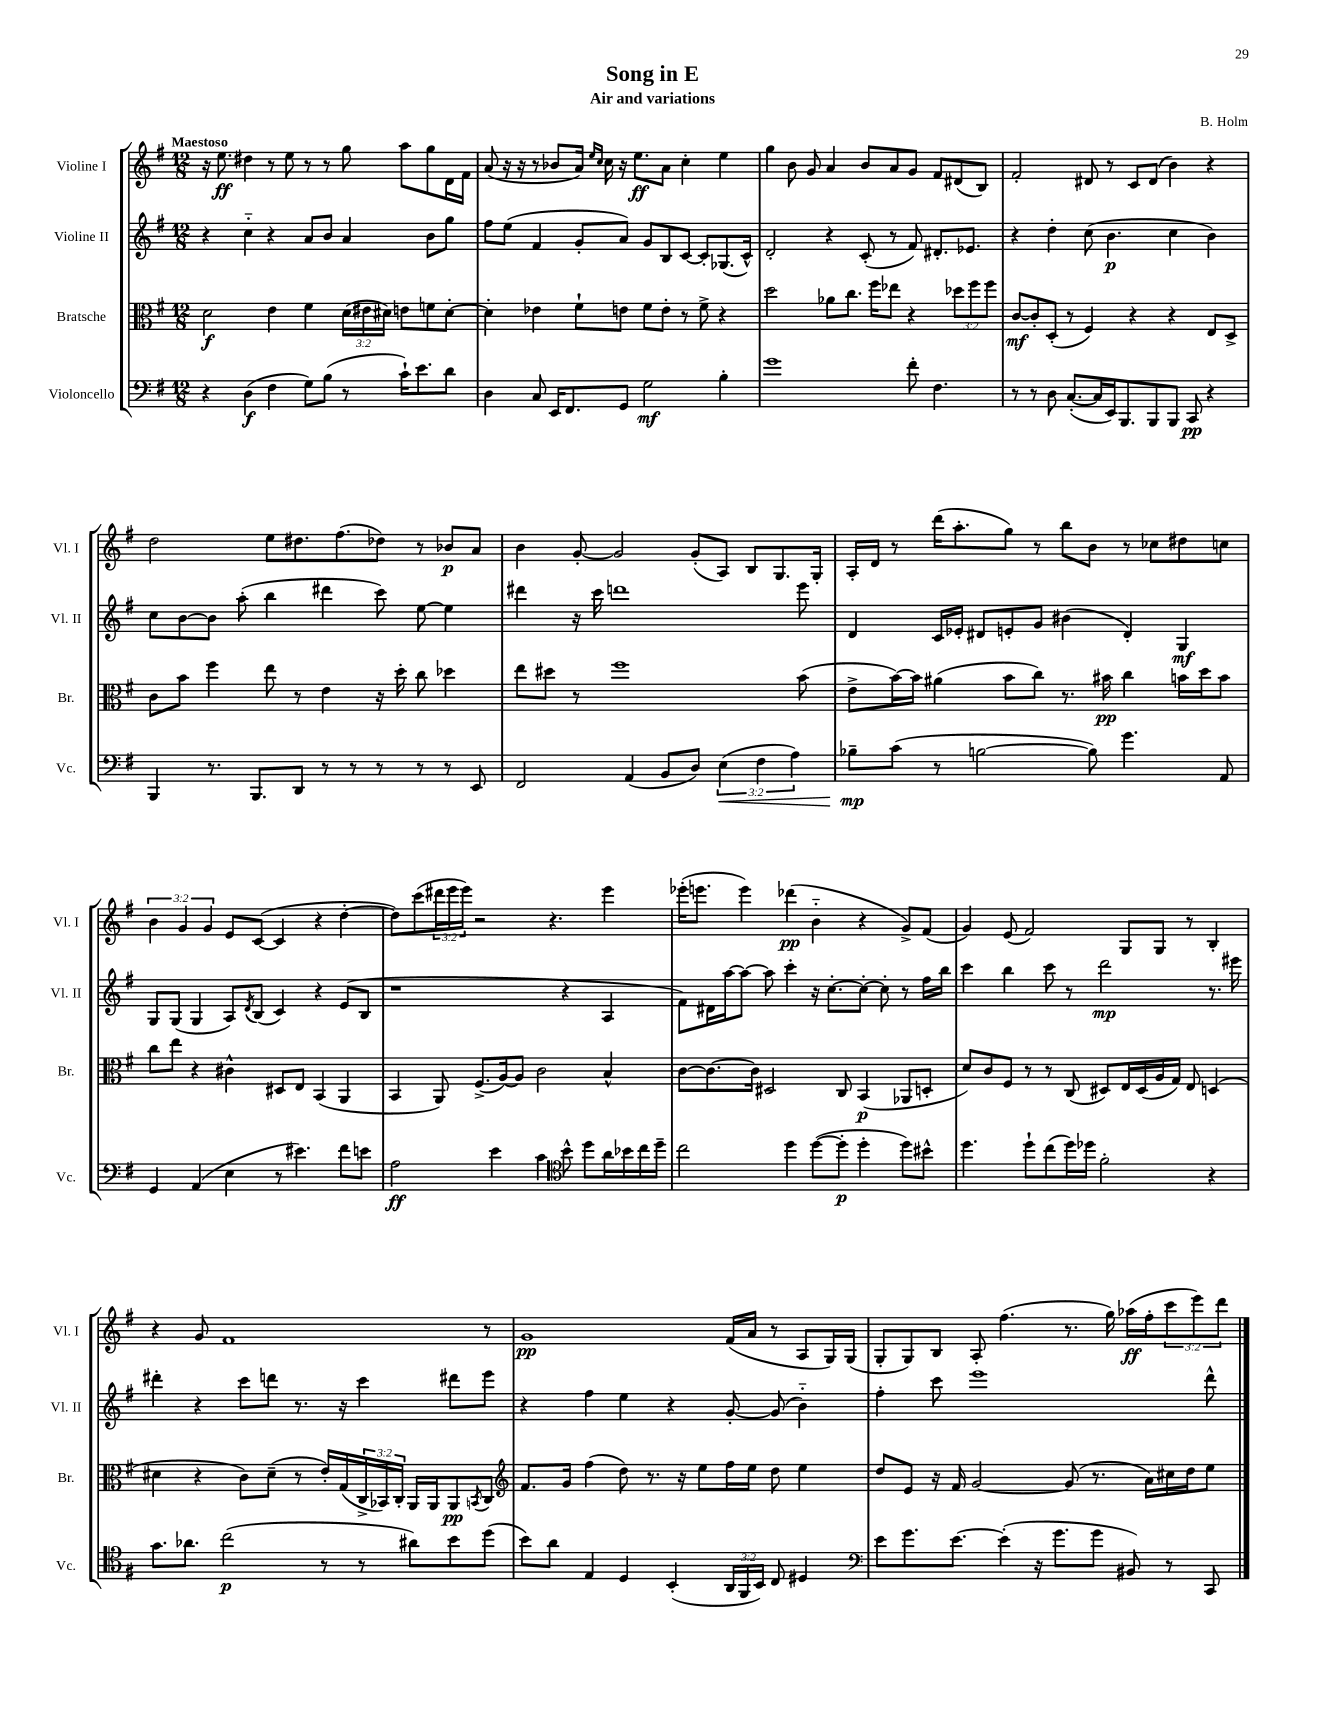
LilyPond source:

\header { title = "Song in E" composer = "B. Holm" subtitle = "Air and variations" }
<<
\new StaffGroup <<
\new Staff = "s0" \with { instrumentName = "Violine I" shortInstrumentName = "Vl. I" } {
    \clef treble \key g \major \numericTimeSignature \time 12/8 \override Staff.TupletNumber.text = #tuplet-number::calc-fraction-text \tempo "Maestoso"
    r16 e''8.\ff dis''4 r8 e''8 r8 r8 g''8 a''8 g''8 d'16 fis'16 |
    a'8( r16 r16 r8 bes'8 a'16) \grace { e''16 c''16 } c''16 r16 e''8.\ff a'8 c''4-. e''4 |
    g''4 b'8 g'8 a'4 b'8 a'8 g'8 fis'8 dis'8( b8) |
    fis'2-. dis'8 r8 c'8 dis'8( b'4) r4 |
    d''2 e''8 dis''8. fis''8.( des''8) r8 bes'8\p a'8 |
    b'4 g'8~-. g'2 g'8-.( a8) b8 g8. g16-. |
    a16-. d'16 r8 d'''16( a''8.-. g''8) r8 b''8 b'8 r8 ces''8 dis''8 c''8 |
    \tuplet 3/2 { b'4 g'4 g'4 } e'8 c'8~( c'4 r4 d''4~-. |
    d''8) c'''8( \tuplet 3/2 { dis'''16 e'''16 e'''16) } r2 r4. e'''4 |
    ees'''16-.( e'''8. e'''4) des'''4\pp( b'4-_ r4 g'8->) fis'8( |
    g'4) e'8( fis'2) g8 g8 r8 b4-. |
    r4 g'8 fis'1 r8 |
    g'1\pp fis'16( a'16 r8 a8 g16) g16( |
    g8-. g8) b8 a8-. fis''4.( r8. g''16) aes''16\ff( fis''16-. \tuplet 3/2 { c'''8 e'''8) d'''8 } \bar "|." |
}
\new Staff = "s1" \with { instrumentName = "Violine II" shortInstrumentName = "Vl. II" } {
    \clef treble \key g \major \numericTimeSignature \time 12/8
    r4 c''4-_ r4 a'8 b'8 a'4 b'8 g''8 |
    fis''8 e''8( fis'4 g'8-. a'8) g'8 b8 c'8~ c'8-. ges8.( c'16-^) |
    d'2-. r4 c'8-.( r8 fis'8) dis'8.-. ees'8. |
    r4 d''4-. c''8( b'4.\p c''4 b'4) |
    c''8 b'8~ b'8 a''8-.( b''4 dis'''4 c'''8) e''8~ e''4 |
    dis'''4 r16 c'''16 d'''1 e'''8 |
    d'4 c'16 ees'16-. dis'8 e'8-. g'8 bis'4( dis'4-.) g4\mf |
    g8 g8( g4 a8) \acciaccatura { d'8 } b8( c'4) r4 e'8( b8 |
    r1 r4 a4 |
    fis'8) dis'16 a''16~ a''8~ a''8 c'''4-. r16 c''8.~-. c''8~-. c''8-. r8 fis''16 b''16 |
    c'''4 b''4 c'''8 r8 d'''2\mp r8. eis'''16 |
    dis'''4-. r4 c'''8 d'''8 r8. r16 c'''4 dis'''8 e'''8 |
    r4 fis''4 e''4 r4 g'8~-. g'8( b'4-_) |
    fis''4-. c'''8 e'''1 d'''8-^ \bar "|." |
}
\new Staff = "s2" \with { instrumentName = "Bratsche" shortInstrumentName = "Br." } {
    \clef alto \key g \major \numericTimeSignature \time 12/8 \override Staff.TupletNumber.text = #tuplet-number::calc-fraction-text
    d'2\f e'4 fis'4 \tuplet 3/2 { d'16( eis'16 dis'16) } e'8 f'8 dis'8~-. |
    dis'4-. ees'4 fis'8-! e'8 fis'8 e'8-. r8 fis'8-> r4 |
    d''2 aes'8 c''8. fis''16 ees''8 r4 \tuplet 3/2 { des''8 fis''8 fis''8 } |
    c'8~\mf c'8-. d8-.( r8 fis4) r4 r4 e8 d8-> |
    c'8 b'8 fis''4 e''8 r8 e'4 r16 d''16-. c''8 des''4 |
    e''8 dis''8 r8 fis''1 b'8( |
    e'8-> b'16~) b'16 ais'4( b'8 c''8) r8. bis'16\pp c''4 b'16 d''16 b'8 |
    c''8 e''8 r4 cis'4-^ dis8 e8 b,4( a,4 |
    b,4 a,8) fis8.->( a16~) a8 c'2 b4-^ |
    c'8~ c'8.~ c'16 dis2 c8 b,4\p( aes,8 d8-. |
    d'8) c'8 fis8 r8 r8 c8( dis8) e16 dis16( a16 g16) e8 d4( |
    dis'4 r4 c'8) dis'8--( r8 e'16-.) g16( \tuplet 3/2 { c16-> bes,16) c16-. } a,16 a,16 a,8\pp \acciaccatura { b,8 } c8 |
    \clef treble fis'8. g'16 fis''4( d''8) r8. r16 e''8 fis''16 e''16 d''8 e''4 |
    d''8 e'8 r16 fis'16 g'2~ g'8( r8. a'16) cis''16 d''16 e''8 \bar "|." |
}
\new Staff = "s3" \with { instrumentName = "Violoncello" shortInstrumentName = "Vc." } {
    \clef bass \key g \major \numericTimeSignature \time 12/8 \override Staff.TupletNumber.text = #tuplet-number::calc-fraction-text
    r4 d4\f( fis4 g8) b8( r8 c'16-!) e'8. d'8 |
    d4 c8 e,16 fis,8. g,8 g2\mf b4-. |
    g'1 fis'8-. fis4. |
    r8 r8 d8 c8.~-.( c16 e,16) b,,8. b,,8 b,,8 c,8\pp r4 |
    b,,4 r8. b,,8. d,8 r8 r8 r8 r8 r8 e,8 |
    fis,2 a,4( b,8 d8) \tuplet 3/2 { e4\<( fis4 a4) } |
    bes8--\mp\! c'8( r8 b2~ b8) g'4. a,8 |
    g,4 a,4( e4 r8 eis'4.) fis'8 e'8 |
    a2\ff e'4 c'4 \clef tenor b'8-^ d''8 a'16 bes'16 c''16 d''16-- |
    c''2 d''4 d''8~( d''8-.\p d''4-. d''8) bis'8-^ |
    d''4. d''8-! c''8( d''16) des''16 fis'2-. r4 |
    g'8. aes'8. c''2\p( r8 r8 ais'8) b'8 d''8( |
    b'8) a'8 e4 d4 b,4-.( \tuplet 3/2 { a,16 fis,16 b,16) } c8 dis4 |
    \clef bass e'8 g'8. e'8.~ e'4-.( r16 g'8. g'8 bis,8) r8 c,8 \bar "|." |
}
>>
>>
\layout { \context { \Score \remove "Bar_number_engraver" } }
